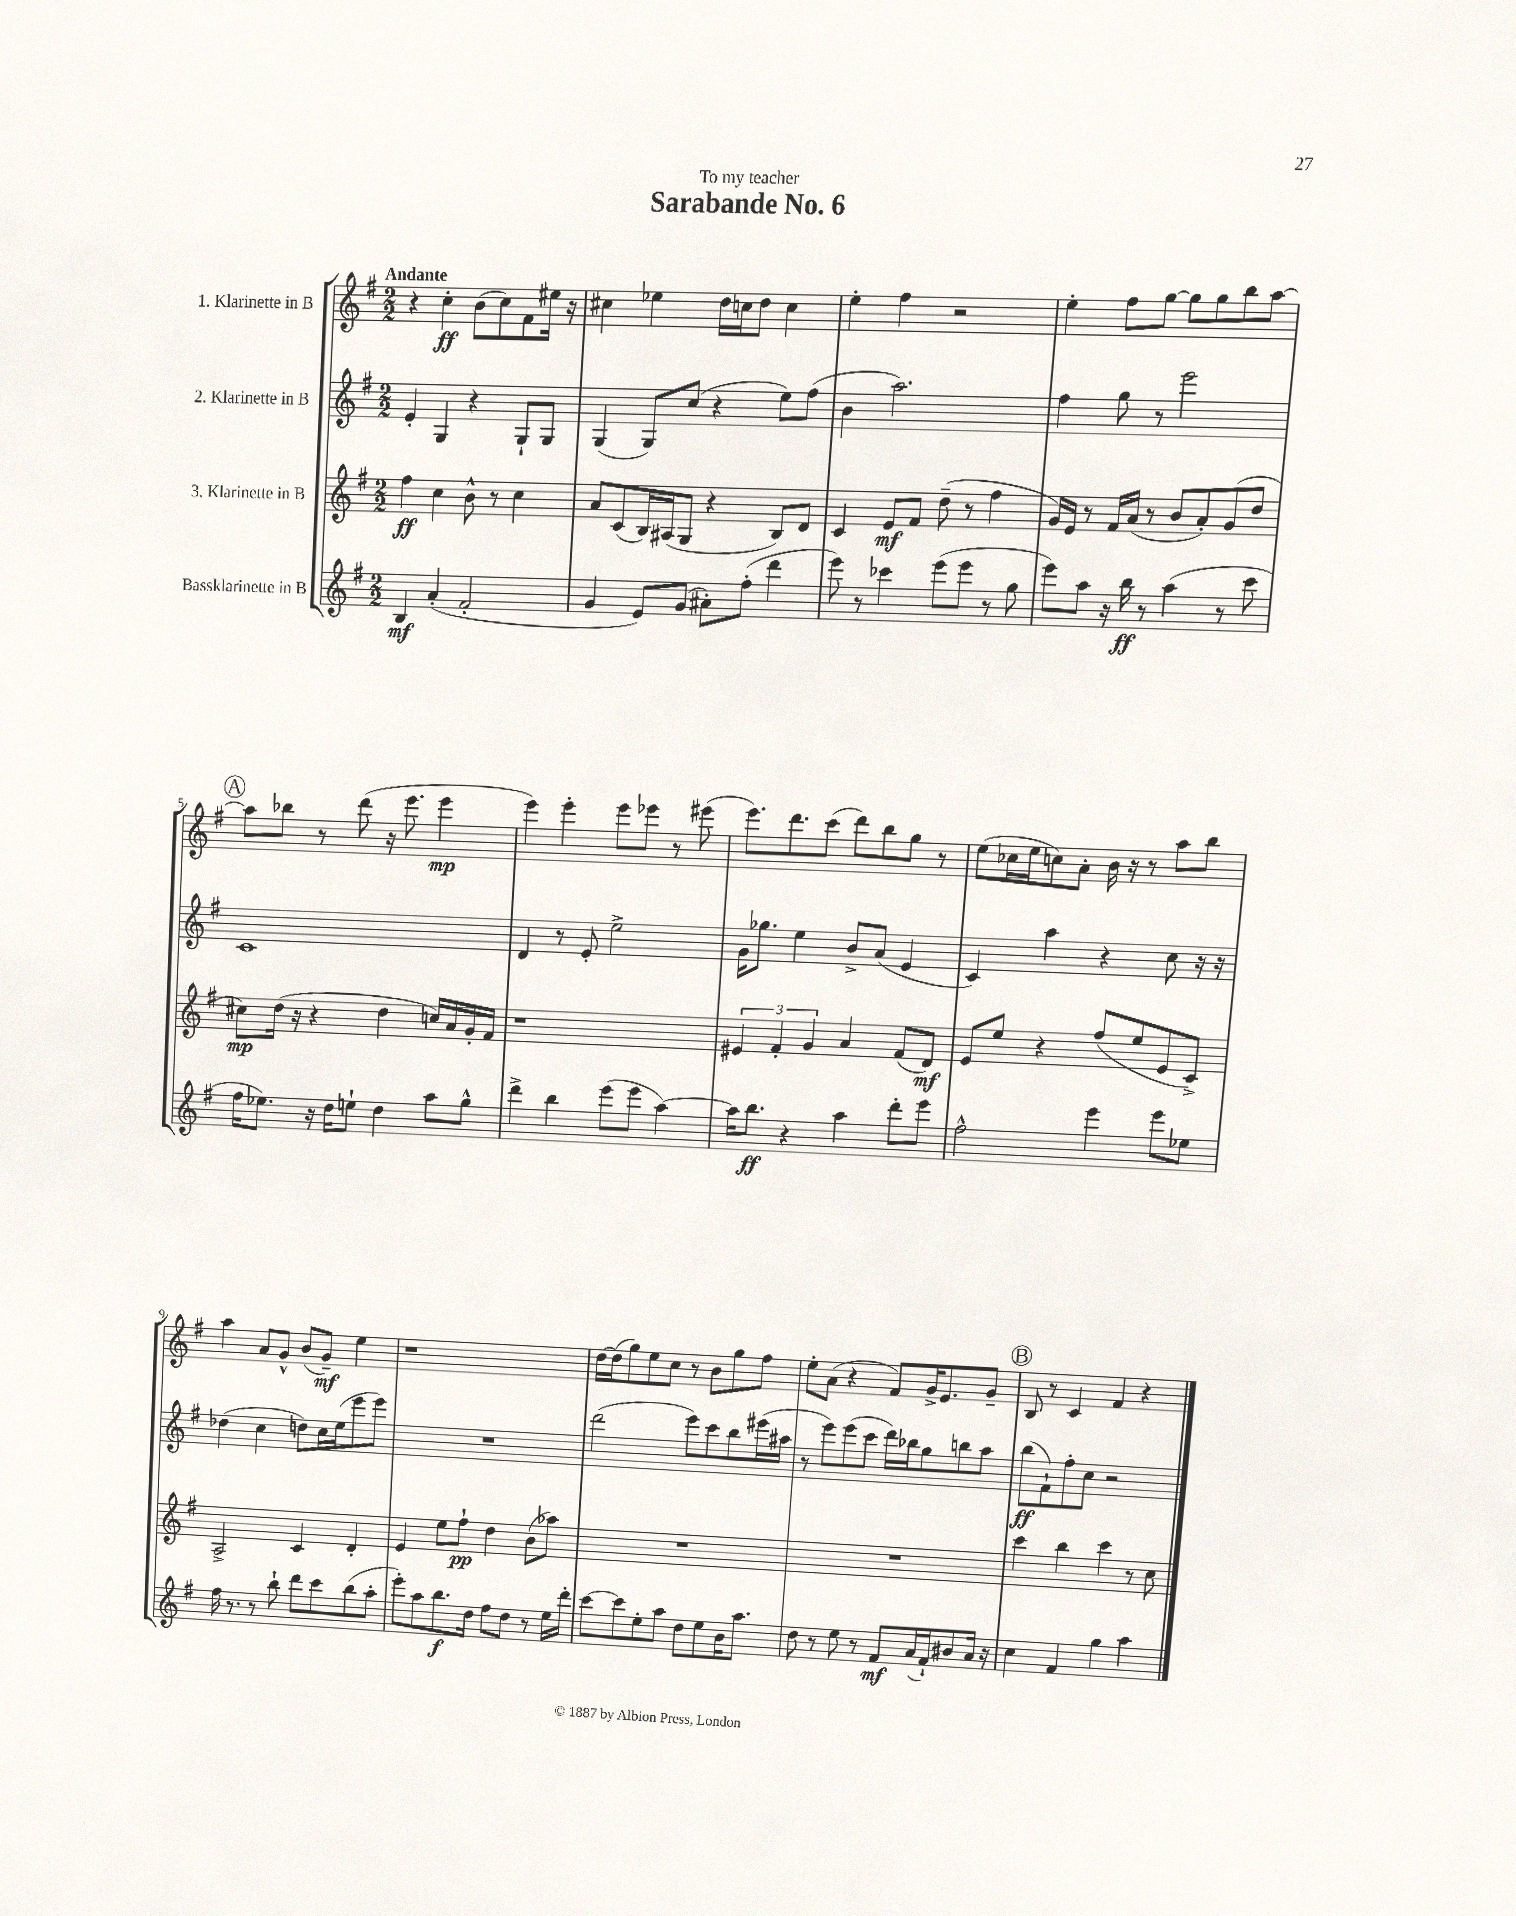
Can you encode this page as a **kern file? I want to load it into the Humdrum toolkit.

**kern	**dynam	**kern	**dynam	**kern	**dynam	**kern	**dynam
*part4	*part4	*part3	*part3	*part2	*part2	*part1	*part1
*staff4	*staff4	*staff3	*staff3	*staff2	*staff2	*staff1	*staff1
*I"Bassklarinette in B	*	*I"3. Klarinette in B	*	*I"2. Klarinette in B	*	*I"1. Klarinette in B	*
*clefG2	*	*clefG2	*	*clefG2	*	*clefG2	*
*k[f#]	*	*k[f#]	*	*k[f#]	*	*k[f#]	*
*M2/2	*	*M2/2	*	*M2/2	*	*M2/2	*
=1	=1	=1	=1	=1	=1	=1	=1
!	!	!	!	!	!	!LO:TX:a:B:t=Andante	!
4B/	mf	4ff#\	ff	4e'/	.	4r	.
(4a'/	.	4cc\	.	4G/	.	4cc'\	ff
2f#'/	.	8b^^\	.	4r	.	(8b\L	.
.	.	8r	.	.	.	8cc\)	.
.	.	4cc\	.	8G`/L	.	8f#\	.
.	.	.	.	8G/J	.	16ee#X\Jk	.
.	.	.	.	.	.	16r	.
=2	=2	=2	=2	=2	=2	=2	=2
4g/	.	8a/L	.	(4G/	.	4cc#X\	.
.	.	(8c/	.	.	.	.	.
8e/L)	.	16B/L)	.	8G/L)	.	4ee-X\	.
.	.	(16A#X/J	.	.	.	.	.
(8g/J	.	8G/J	.	(8cc/J	.	.	.
8a#X'\L)	.	4r	.	4r	.	16dd\LL	.
.	.	.	.	.	.	16ccn\J	.
(8ff#'\J	.	.	.	.	.	8dd\J	.
4ddd\	.	8B/L)	.	8ee\L)	.	4cc\	.
.	.	8d/J	.	(8ff#\J	.	.	.
=3	=3	=3	=3	=3	=3	=3	=3
8eee\)	.	4c/	.	4b\	.	4ee'\	.
8r	.	.	.	.	.	.	.
4ccc-X\	.	8e/L	mf	2.aa\)	.	4ff#\	.
.	.	8f#/J	.	.	.	.	.
(8eee\L	.	(8dd~\	.	.	.	2r	.
8eee\J	.	8r	.	.	.	.	.
8r	.	4ff#\	.	.	.	.	.
8gg\	.	.	.	.	.	.	.
=4	=4	=4	=4	=4	=4	=4	=4
8eee\L)	.	16g/LL)	.	4ff#\	.	4ee'\	.
.	.	16e/JJ	.	.	.	.	.
8aa\J	.	8r	.	.	.	.	.
16r	.	16f#/LL	.	8gg\	.	8ff#\L	.
16bb\	ff	(16a/JJ	.	.	.	.	.
8r	.	8r	.	8r	.	[8gg\J	.
(4aa\	.	8b/L	.	2eee\	.	8gg\L]	.
.	.	8a'/)	.	.	.	8gg\	.
8r	.	(8g/	.	.	.	8bb\	.
8ccc\	.	8dd/J	.	.	.	[8aa\J	.
!!LO:LB:g=z
!!LO:REH:place=s1:t=A
=5	=5	=5	=5	=5	=5	=5	=5
16ff#\KL	.	8cc#X\L)	mp	1c	.	8aa\L]	.
8.ee-X\J)	.	.	.	.	.	.	.
.	.	(16dd\Jk	.	.	.	8bb-X\J	.
.	.	16r	.	.	.	.	.
16r	.	4r	.	.	.	8r	.
16dd\KL	.	.	.	.	.	.	.
8een`\J	.	.	.	.	.	(8ddd\	.
4dd\	.	4dd\	.	.	.	16r	.
.	.	.	.	.	.	8.eee\	.
8aa\L	.	16ccn/LL)	.	.	.	4eee\	mp
.	.	16a/	.	.	.	.	.
8gg^^\J	.	16g'/	.	.	.	.	.
.	.	16f#/JJ	.	.	.	.	.
=6	=6	=6	=6	=6	=6	=6	=6
4ddd^\	.	1r	.	4d/	.	4eee\)	.
4bb\	.	.	.	8r	.	4eee'\	.
.	.	.	.	8e'/	.	.	.
(8eee\L	.	.	.	2ee^\	.	8eee\L	.
8eee\J	.	.	.	.	.	8eee-X\J	.
[4aa\)	.	.	.	.	.	8r	.
.	.	.	.	.	.	(8eee#X\	.
=7	=7	=7	=7	=7	=7	=7	=7
16aa\KL]	.	6e#X/	.	16g\KL	.	8.eee\L)	.
8.bb\J	ff	.	.	8.gg-X\J	.	.	.
.	.	6f#'/	.	.	.	.	.
.	.	.	.	.	.	8.ddd\	.
4r	.	.	.	4ee\	.	.	.
.	.	6g/	.	.	.	.	.
.	.	.	.	.	.	(8ccc\J	.
4aa\	.	4a/	.	8b^/L	.	8ddd\L)	.
.	.	.	.	(8a/J	.	8bb\	.
8ddd'\L	.	(8f#/L	.	4e/	.	8gg\J	.
8eee\J	.	8d/J)	mf	.	.	8r	.
=8	=8	=8	=8	=8	=8	=8	=8
2ff#^^\	.	8e/L	.	4c/)	.	(8ee\L	.
.	.	8ee/J	.	.	.	16cc-X\L	.
.	.	.	.	.	.	16ee\J	.
.	.	4r	.	4aa\	.	8ccn\)	.
.	.	.	.	.	.	8a'\J	.
4eee\	.	(8ff#/L	.	4r	.	16b\	.
.	.	.	.	.	.	16r	.
.	.	8ee/	.	.	.	8r	.
8eee\L	.	8e/	.	8cc\	.	8aa\L	.
8ee-X\J	.	8c^/J)	.	16r	.	8bb\J	.
.	.	.	.	16r	.	.	.
!!LO:LB:g=z
=9	=9	=9	=9	=9	=9	=9	=9
16ff#\	.	2A^/	.	(4dd-X\	.	4aa\	.
8.r	.	.	.	.	.	.	.
8r	.	.	.	4cc\	.	8a/L	.
8bb`\	.	.	.	.	.	8g^^/J	.
8ddd\L	.	4c/	.	8ddn\L)	.	(8b/L	.
8ccc\	.	.	.	16cc\L	.	8g~/J)	mf
.	.	.	.	(16ee\J	.	.	.
(8bb\	.	4d'/	.	8eee\	.	4ee\	.
8aa'\J	.	.	.	8eee\J)	.	.	.
=10	=10	=10	=10	=10	=10	=10	=10
8eee'\L)	.	4e/	.	1r	.	1r	.
8aa\	.	.	.	.	.	.	.
8.bb\	f	8ee\L	.	.	.	.	.
.	.	8ff#`\J	pp	.	.	.	.
16dd\Jk	.	.	.	.	.	.	.
8ff#\L	.	4dd\	.	.	.	.	.
8dd\J	.	.	.	.	.	.	.
8r	.	(8b\L	.	.	.	.	.
16ee\LL	.	8aa-X\J)	.	.	.	.	.
16ddd'\JJ	.	.	.	.	.	.	.
=11	=11	=11	=11	=11	=11	=11	=11
[8ccc\L	.	1r	.	(2ddd\	.	[16dd\LL	.
.	.	.	.	.	.	(16dd\J]	.
8ccc\]	.	.	.	.	.	8gg\)	.
8ee'\	.	.	.	.	.	8ee\	.
8aa\J	.	.	.	.	.	8cc\J	.
8dd\L	.	.	.	8eee\L)	.	8r	.
8ee\	.	.	.	8ccc\	.	8b\L	.
16b\K	.	.	.	8bb\	.	8gg\	.
8.aa\J	.	.	.	.	.	.	.
.	.	.	.	(16eee#X\L	.	8ff#\J	.
.	.	.	.	16aa#X\JJ	.	.	.
=12	=12	=12	=12	=12	=12	=12	=12
8dd\	.	1r	.	8r	.	8ee'\L	.
8r	.	.	.	8eee\L)	.	(8a\J	.
8ee\	.	.	.	(8eee\	.	4r	.
8r	.	.	.	8ccc\J	.	.	.
8f#/L	mf	.	.	16ddd\LL)	.	8f#/L)	.
.	.	.	.	16bb-X\J	.	.	.
(16a/L	.	.	.	8gg\	.	16g^/K	.
16f#`/J)	.	.	.	.	.	8.e/	.
8b#X/	.	.	.	8bbn\	.	.	.
16a/Jk	.	.	.	8aa\J	.	8g~/J	.
16r	.	.	.	.	.	.	.
!!LO:REH:place=s1:t=B
=13	=13	=13	=13	=13	=13	=13	=13
4cc\	.	4ccc\	.	(8bb\L	ff	8B/	.
.	.	.	.	8f#`\)	.	8r	.
4f#/	.	4bb\	.	8ff#'\	.	4c/	.
.	.	.	.	8cc\J	.	.	.
4gg\	.	4ccc\	.	2r	.	4f#/	.
4aa\	.	8r	.	.	.	4r	.
.	.	8cc\	.	.	.	.	.
==	==	==	==	==	==	==	==
*-	*-	*-	*-	*-	*-	*-	*-
